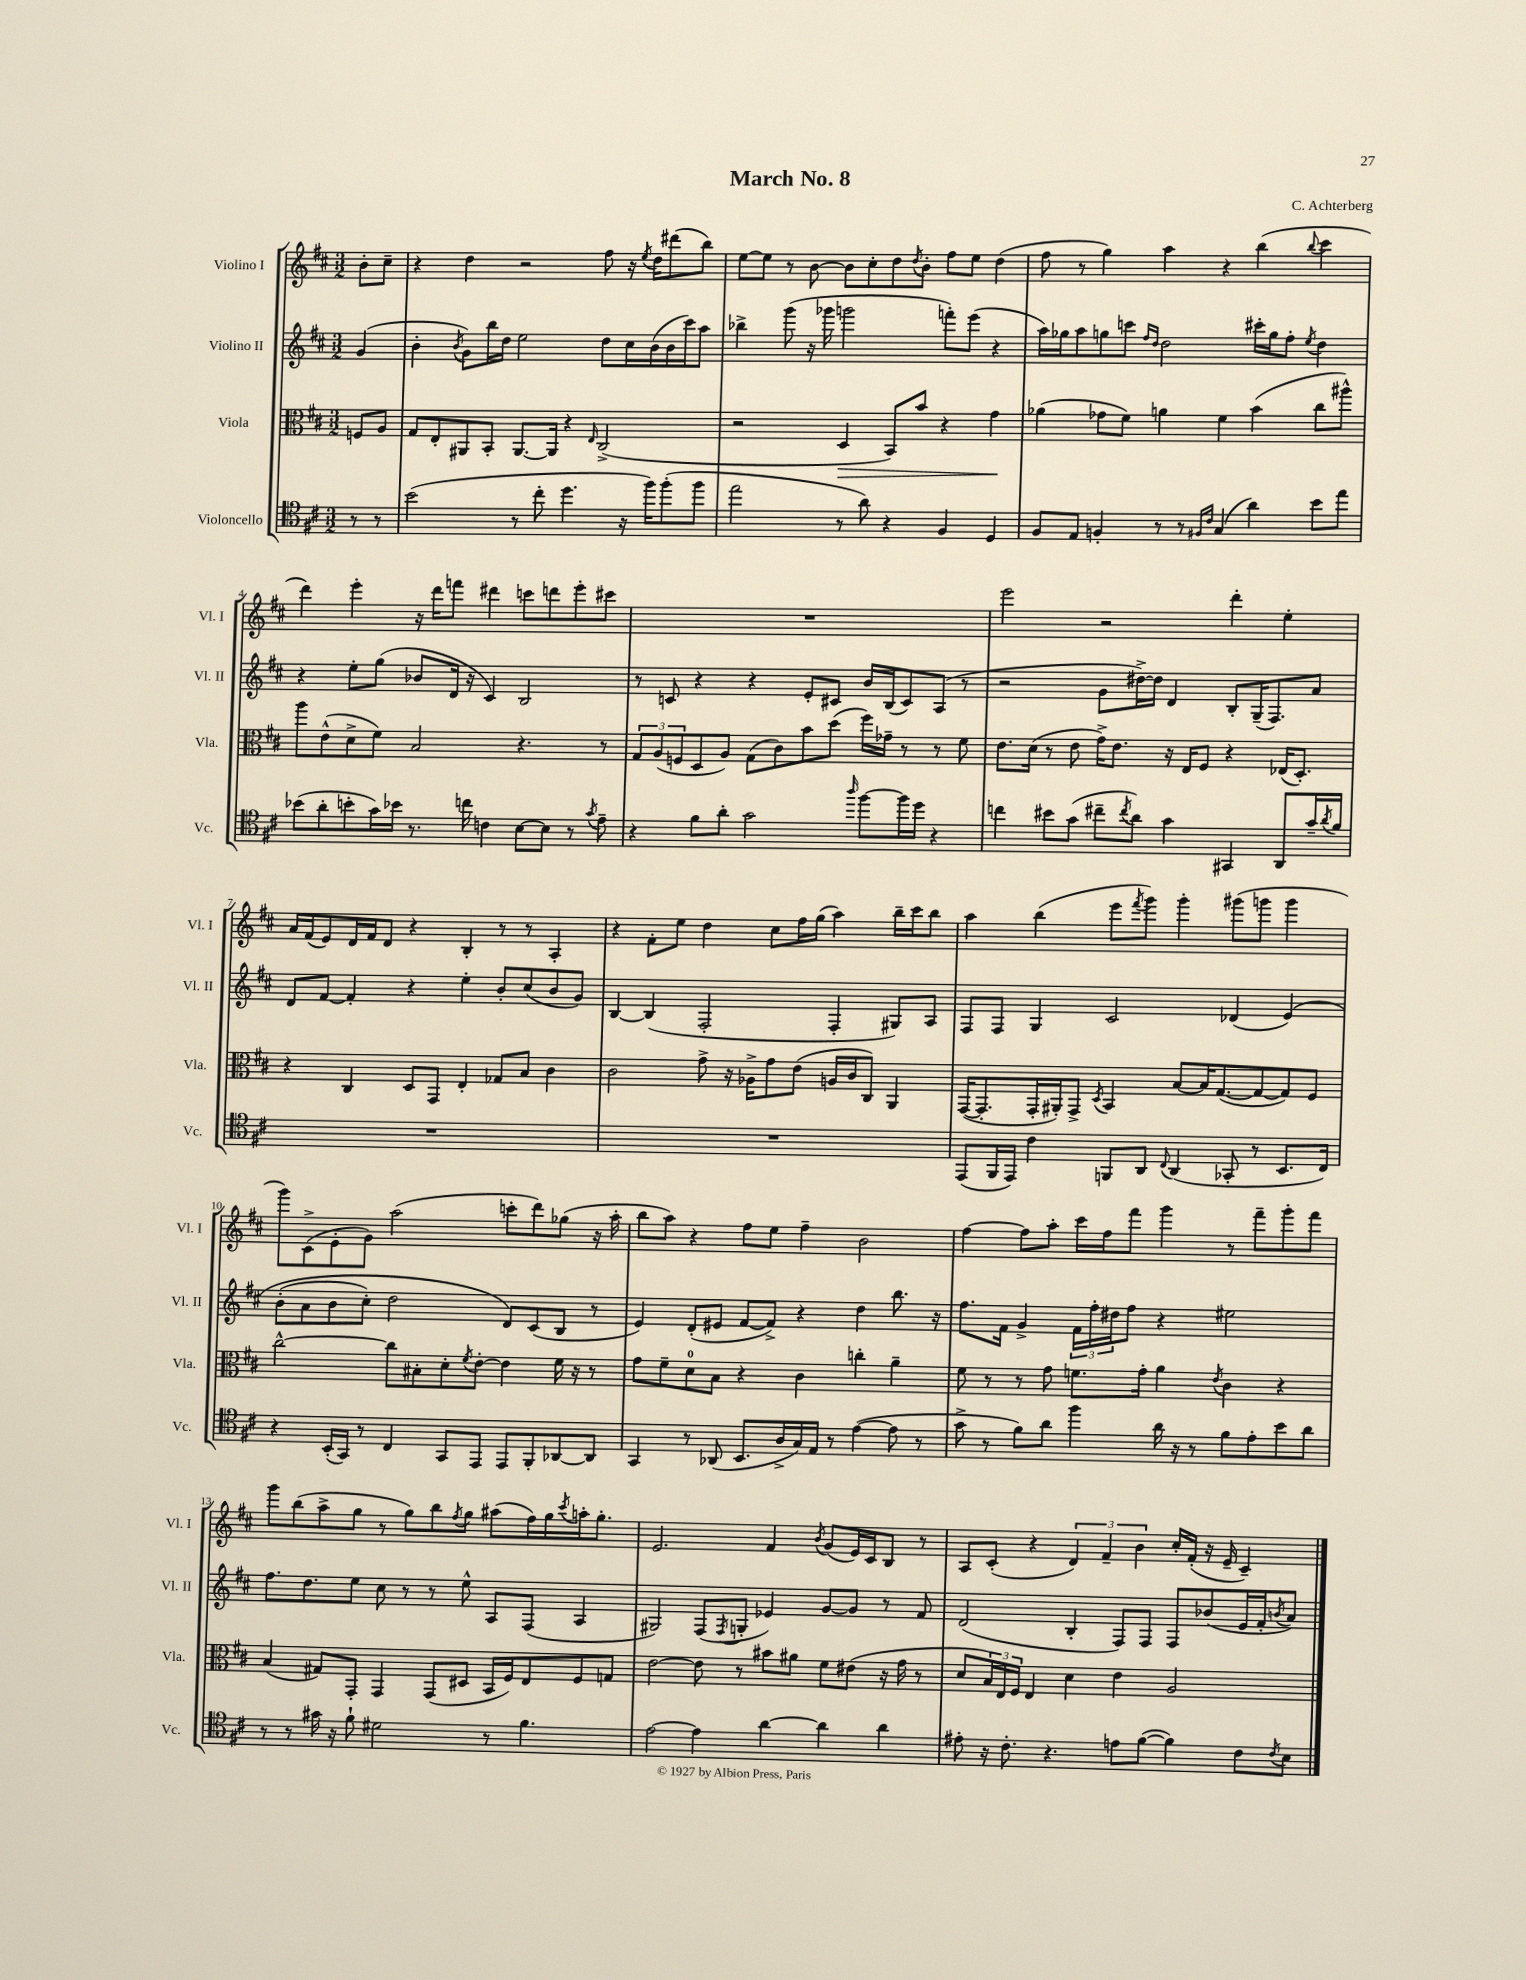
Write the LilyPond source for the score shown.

\header { title = "March No. 8" composer = "C. Achterberg" }
<<
\new StaffGroup <<
\new Staff = "s0" \with { instrumentName = "Violino I" shortInstrumentName = "Vl. I" } {
    \clef treble \key d \major \numericTimeSignature \time 3/2 \partial 4
    b'8-. cis''8-- |
    r4 d''4 r2 fis''8 r16 \acciaccatura { e''8 } d''16 dis'''8( b''8) |
    e''8~ e''8 r8 b'8~ b'8 cis''8-. d''8 \acciaccatura { d''8 } b'8-. fis''8 e''8 d''4( |
    fis''8 r8 g''4) a''4 r4 b''4( \appoggiatura { b''8 } cis'''4 |
    d'''4) e'''4-. r16 d'''16 f'''8 dis'''4 c'''8 d'''8 e'''8-. cis'''8 |
    R1. |
    e'''2 r2 d'''4-. e''4-. |
    a'16 fis'16( e'8) d'16 fis'16 d'8 r4 b4-. r8 r8 a4-. |
    r4 fis'8-. e''8 d''4 cis''8 fis''16 g''16( a''4) b''16-- cis'''16 b''8 |
    a''4 b''4( e'''8 \acciaccatura { fis'''8 } g'''8) g'''4-. gis'''8( g'''8 g'''4 |
    g'''8) cis'8->( e'8-. g'8) a''2( c'''8-. d'''8) ges''8( r16 a''16-. |
    b''8 a''8) r4 fis''8 e''8 fis''4-- b'2 |
    fis''4~ fis''8 a''8-. cis'''16 fis''16 fis'''8 g'''4 r8 fis'''8-- g'''8-. fis'''8 |
    g'''8 b''8( a''8-> g''8 r8 g''8) b''8 \acciaccatura { fis''8 } g''8 ais''8( fis''16) g''16 \acciaccatura { cis'''8 } a''16-. g''8.-. |
    e'2. fis'4 \acciaccatura { b'8 } g'8( e'16) cis'16 b8 r8 |
    a8 cis'8-.( r4 \tuplet 3/2 { d'4) fis'4-- b'4 } cis''16-. fis'16-.( r16 e'16-- cis'4--) \bar "|." |
}
\new Staff = "s1" \with { instrumentName = "Violino II" shortInstrumentName = "Vl. II" } {
    \clef treble \key d \major \numericTimeSignature \time 3/2 \partial 4
    g'4( |
    b'4-. \acciaccatura { b'8 } g'8) b''16 d''16 e''2 d''8 cis''16 b'16( b'16 cis'''16) a''8 |
    bes''4-> g'''8( r16 ges'''16 g'''2 f'''8-.) e'''8( r4 |
    a''16) ges''16 a''8 g''8 c'''8 \grace { fis''16 d''16 } d''2 cis'''16-. g''16 fis''8-. \acciaccatura { e''8 } d''4 |
    r4 e''8-. g''8( bes'8 d'16 r16 cis'4) b2 |
    r8 c'8 r4 r4 e'8-. cis'8 b'16 b16( cis'8) a8( r8 |
    r2 g'8 dis''16~->) dis''16 d'4 b8-. g16--( fis8.) a'8 |
    d'8 fis'8~ fis'4-. r4 e''4-. b'8-. cis''8( b'8 g'8) |
    b4~ b4( fis2-. fis4-. gis8) a8 |
    fis8 fis8 g4 cis'2 des'4( e'4)\( |
    b'8-.( a'8 b'8 cis''8-.) d''2 d'8\) cis'8( b8 r8 |
    e'4) d'8-.( eis'8 fis'8~ fis'8->) r4 d''4 b''8. r16 |
    fis''8. fis'16 g'4-> \tuplet 3/2 { fis'16 fis''16-. dis''16 } fis''8 r4 eis''2 |
    fis''8. d''8. e''8 cis''8 r8 r8 e''8-^ a8 fis8( a4 |
    gis2) fis8( \acciaccatura { fis8 } g8-. ees'4) g'8~ g'8 r8 fis'8 |
    d'2( b4-. fis8) fis8 fis8 bes'8( e'16 fis'16-. \acciaccatura { b'8 } a'8) \bar "|." |
}
\new Staff = "s2" \with { instrumentName = "Viola" shortInstrumentName = "Vla." } {
    \clef alto \key d \major \numericTimeSignature \time 3/2 \partial 4
    f8 a8 |
    g8 e8-. ais,8 b,8-. ais,8.~ ais,16 r4 \grace { e16 } cis2->( |
    r2 d4\> b,8) b'8 r4 g'4\! |
    aes'4( ges'8 fis'8) a'4 fis'4 b'4( cis''8 ais''8-^) |
    a''8 e'8-^( d'8-> fis'8) b2 r4. r8 |
    \tuplet 3/2 { g8 a8( f8 } d8 a8) g8( cis'8) b'8 d''8( fis''16) ges'16-- r8 r8 fis'8 |
    e'8. d'16( r8 e'8 g'16->) e'8. r16 e16 fis8 r4 ees16( d8.-.) |
    r4 cis4 d8 g,8 e4-. ges8 b8 cis'4 |
    cis'2 g'8-> r16 aes16-> g'8 e'8( a16 cis'16 cis8) a,4 |
    g,16~( g,8.-. g,16-. ais,16-.) g,8-> \acciaccatura { d8 } b,4 b8~ b16 g8.~( g8~ g8) fis8 |
    cis''2~-^ cis''8 bis8-. d'8-. \acciaccatura { fis'8 } e'8~-. e'4 fis'16 r16 r8 |
    g'8 fis'8-- d'8-0 b8 r4 cis'4 c''4-. a'4-- |
    fis'8 r8 r8 g'8 f'8. g'16-. a'4 \acciaccatura { e'8 } cis'4 r4 |
    b4( gis8) g,8-. g,4 g,8( dis8 b,16 fis16) e8 fis8 g8 |
    e'2~ e'8 r8 bis'8 ais'8 fis'8 eis'8( r16 g'16 r8 |
    d'8 \tuplet 3/2 { b16) e16 fis16 } e4 d'4 e'4 a2 \bar "|." |
}
\new Staff = "s3" \with { instrumentName = "Violoncello" shortInstrumentName = "Vc." } {
    \clef tenor \key d \major \numericTimeSignature \time 3/2 \partial 4
    r8 r8 |
    b'2( r8 cis''8-. d''4. r16 fis''16) fis''8-.( fis''8 |
    e''2 r8 a'8) r4 fis4 d4 |
    fis8 e8 f4-. r8 r8 \grace { fis16 cis'16 } g4( a'4) b'8 e''8 |
    bes'8( a'8-. b'8-. g'16) bes'16 r8. c''16 c'4 b8~ b8 r8 \acciaccatura { g'8 } e'8-- |
    r4 fis'8 a'8-. g'2 \grace { a''16 } fis''8~ fis''16 d''16 r4 |
    c''4 bis'8 g'8( cis''8-- \acciaccatura { cis''8 } a'8) g'4 gis,4 a,8 g'16-- \acciaccatura { a'8 } fis'16 |
    R1. |
    R1. |
    e,8( fis,16 e,16) cis'4 f,8 a,8 \appoggiatura { cis8 } a,4( ges,8-. r8 b,8. cis16) |
    r4 b,16-.( g,16) r8 cis4 g,8 e,8 e,8 fis,8-. aes,8~ aes,8 |
    g,4 r8 aes,8( b,8. a16-> g16) e16 r8 e'4~( e'8 r8 |
    g'8-> r8 fis'8) a'8 fis''4 a'16 r16 r8 fis'8 e'8-. b'8 a'8 |
    r8 r8 gis'16 r16 fis'8-! dis'2 r8 fis'4. |
    e'2~ e'4 a'4~ a'4 a'4 |
    eis'8-. r16 cis'8.-. r4. e'8 fis'8~( fis'4) cis'8 \acciaccatura { cis'8 } b8 \bar "|." |
}
>>
>>
